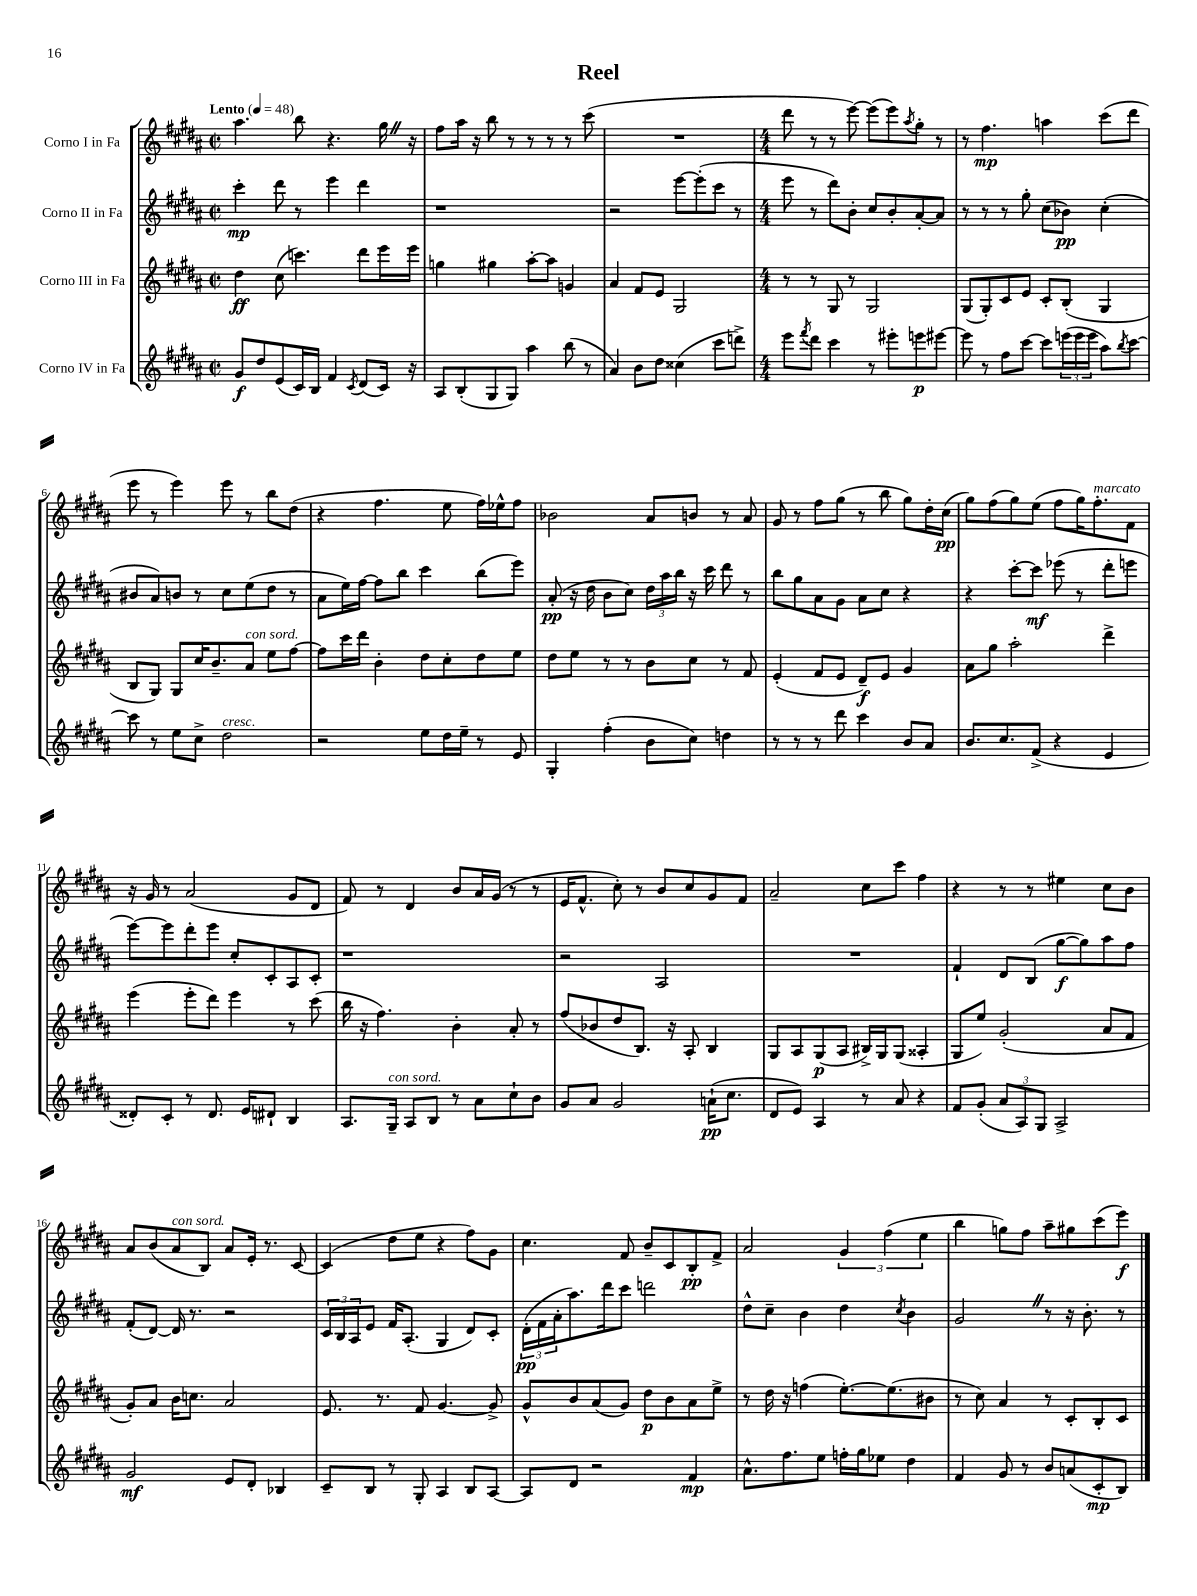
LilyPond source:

\header { title = "Reel" }
<<
\new StaffGroup <<
\new Staff = "s0" \with { instrumentName = "Corno I in Fa" } {
    \clef treble \key b \major \defaultTimeSignature \time 2/2 \tempo "Lento" 4 = 48
    ais''4. b''8 r4. gis''16 \once \override BreathingSign.text = \markup { \musicglyph "scripts.caesura.straight" } \breathe r16 |
    fis''8 ais''16 r16 b''8 r8 r8 r8 r8 cis'''8( |
    R1 |
    \numericTimeSignature \time 4/4 dis'''8 r8 r8 e'''8~) e'''8( e'''8) \acciaccatura { ais''8 } gis''8-. r8 |
    r8 fis''4.\mp a''4 cis'''8( dis'''8 |
    e'''8 r8 e'''4) e'''8 r8 b''8 dis''8( |
    r4 fis''4. e''8 fis''16) ees''16-^ fis''8 |
    bes'2 ais'8 b'8 r8 ais'8 |
    gis'8 r8 fis''8 gis''8( r8 b''8 gis''8) dis''16-. cis''16\pp( |
    gis''8) fis''8( gis''8) e''8( fis''8 gis''16) fis''8.-.^\markup { \italic "marcato" } fis'8 |
    r16 gis'16 r8 ais'2( gis'8 dis'8 |
    fis'8) r8 dis'4 b'8 ais'16 gis'16( r8 r8 |
    e'16 fis'8.-^ cis''8-.) r8 b'8 cis''8 gis'8 fis'8 |
    ais'2-- cis''8 cis'''8 fis''4 |
    r4 r8 r8 eis''4 cis''8 b'8 |
    ais'8 b'8( ais'8^\markup { \italic "con sord." } b8) ais'8 e'16-. r8. cis'8~ |
    cis'4( dis''8 e''8 r4 fis''8) gis'8 |
    cis''4. fis'8 b'8-- cis'8 b8-.\pp fis'8-> |
    ais'2 \tuplet 3/2 { gis'4 fis''4( e''4 } |
    b''4 g''8) fis''8 ais''8-- gis''8 cis'''8( e'''8\f) \bar "|." |
}
\new Staff = "s1" \with { instrumentName = "Corno II in Fa" } {
    \clef treble \key b \major \defaultTimeSignature \time 2/2
    cis'''4-.\mp dis'''8 r8 e'''4 dis'''4 |
    r1 |
    r2 e'''8~ e'''8-.( cis'''8 r8 |
    \numericTimeSignature \time 4/4 e'''8 r8 dis'''8) b'8-. cis''8 b'8-. ais'8~-. ais'8 |
    r8 r8 r8 gis''8-. cis''8( bes'8\pp) cis''4-.( |
    bis'8 ais'8) b'8 r8 cis''8 e''8( dis''8 r8 |
    ais'8 e''16) fis''16~ fis''8 b''8 cis'''4 b''8( e'''8) |
    ais'8-.\pp( r16 dis''16 b'8 cis''8) \tuplet 3/2 { dis''16 ais''16 b''16 } r16 cis'''16 dis'''8 r8 |
    b''8 gis''8 ais'8 gis'8 ais'8 cis''8 r4 |
    r4 cis'''8~-. cis'''8\mf ees'''8( r8 dis'''8-. e'''8 |
    e'''8~) e'''8 dis'''8-. e'''8 cis''8-. cis'8-. ais8 cis'8-. |
    r1 |
    r2 ais2 |
    R1 |
    fis'4-! dis'8 b8( gis''8~\f gis''8) ais''8 fis''8 |
    fis'8-.( dis'8~) dis'16 r8. r2 |
    \tuplet 3/2 { cis'16 b16 ais16 } e'8 fis'16 ais8.-.( gis4 dis'8) cis'8-. |
    \tuplet 3/2 { dis'16-.\pp( fis'16 ais'16-. } ais''8.) dis'''16 cis'''8 d'''2 |
    dis''8-^ cis''8-- b'4 dis''4 \acciaccatura { cis''8 } b'4 |
    gis'2 \once \override BreathingSign.text = \markup { \musicglyph "scripts.caesura.straight" } \breathe r8 r16 b'8.-. r8 \bar "|." |
}
\new Staff = "s2" \with { instrumentName = "Corno III in Fa" } {
    \clef treble \key b \major \defaultTimeSignature \time 2/2
    dis''4\ff cis''8( c'''4.) dis'''8 e'''16 e'''16 |
    g''4 gis''4 ais''8~-. ais''8 g'4 |
    ais'4 fis'8 e'8 gis2 |
    \numericTimeSignature \time 4/4 r8 r8 gis8 r8 gis2 |
    gis8( gis8-.) cis'8 e'8 cis'8-. b8-.( gis4 |
    b8 gis8) gis8 cis''16 b'8.-- ais'8^\markup { \italic "con sord." } e''8 fis''8~ |
    fis''8 cis'''16 dis'''16 b'4-. dis''8 cis''8-. dis''8 e''8 |
    dis''8 e''8 r8 r8 b'8 cis''8 r8 fis'8 |
    e'4-.( fis'8 e'8 dis'8--\f) e'8 gis'4 |
    ais'8 gis''8 ais''2-. dis'''4-> |
    e'''4( e'''8-. dis'''8) e'''4 r8 cis'''8( |
    b''16 r16 fis''4.) b'4-. ais'8-. r8 |
    fis''8( bes'8 dis''8 b8.) r16 ais8-. b4 |
    gis8 ais8 gis8\p( ais8 bis16->) gis16 gis8( aisis4-. |
    gis8 e''8) gis'2-.( ais'8 fis'8 |
    gis'8-.) ais'8 b'16 c''8. ais'2 |
    e'8. r8. fis'8 gis'4.~ gis'8-> |
    gis'8-^ b'8 ais'8( gis'8) dis''8\p b'8 ais'8 e''8-> |
    r8 dis''16 r16 f''4( e''8.~-.) e''8.( bis'8 |
    r8 cis''8) ais'4 r8 cis'8-. b8-. cis'8 \bar "|." |
}
\new Staff = "s3" \with { instrumentName = "Corno IV in Fa" } {
    \clef treble \key b \major \defaultTimeSignature \time 2/2
    gis'8\f dis''8 e'8( cis'16) b16 fis'4 \acciaccatura { cis'8 } dis'8( cis'16) r16 |
    ais8 b8-.( gis8 gis8) ais''4 b''8( r8 |
    ais'4) b'8 dis''8 cisis''4( cis'''8 d'''8->) |
    \numericTimeSignature \time 4/4 e'''8 \acciaccatura { fis'''8 } dis'''8 cis'''4 r8 eis'''8-. e'''8\p eis'''8~ |
    eis'''8 r8 fis''8 cis'''8~ cis'''8 \tuplet 3/2 { e'''16( e'''16 e'''16 } ais''8) \acciaccatura { b''8 } cis'''8~ |
    cis'''8 r8 e''8 cis''8-> dis''2^\markup { \italic "cresc." } |
    r2 e''8 dis''16 e''16-- r8 e'8 |
    gis4-. fis''4-.( b'8 cis''8) d''4 |
    r8 r8 r8 dis'''8 cis'''4 b'8 ais'8 |
    b'8. cis''8. fis'8->( r4 e'4 |
    disis'8-.) cis'8-. r8 disis'8. e'16 dis'8-! b4 |
    ais8. gis16--^\markup { \italic "con sord." } ais8 b8 r8 ais'8 cis''8-! b'8 |
    gis'8 ais'8 gis'2 a'16-!\pp( cis''8. |
    dis'8 e'8) ais4 r8 ais'8 r4 |
    fis'8 gis'8-.( \tuplet 3/2 { ais'8 ais8) gis8 } ais2-> |
    gis'2\mf e'8 dis'8-. bes4 |
    cis'8-- b8 r8 gis8-. ais4 b8 ais8~ |
    ais8 dis'8 r2 fis'4\mp |
    ais'8.-^ fis''8. e''8 f''16-. gis''16 ees''8 dis''4 |
    fis'4 gis'8 r8 b'8 a'8( cis'8-.\mp b8) \bar "|." |
}
>>
>>
